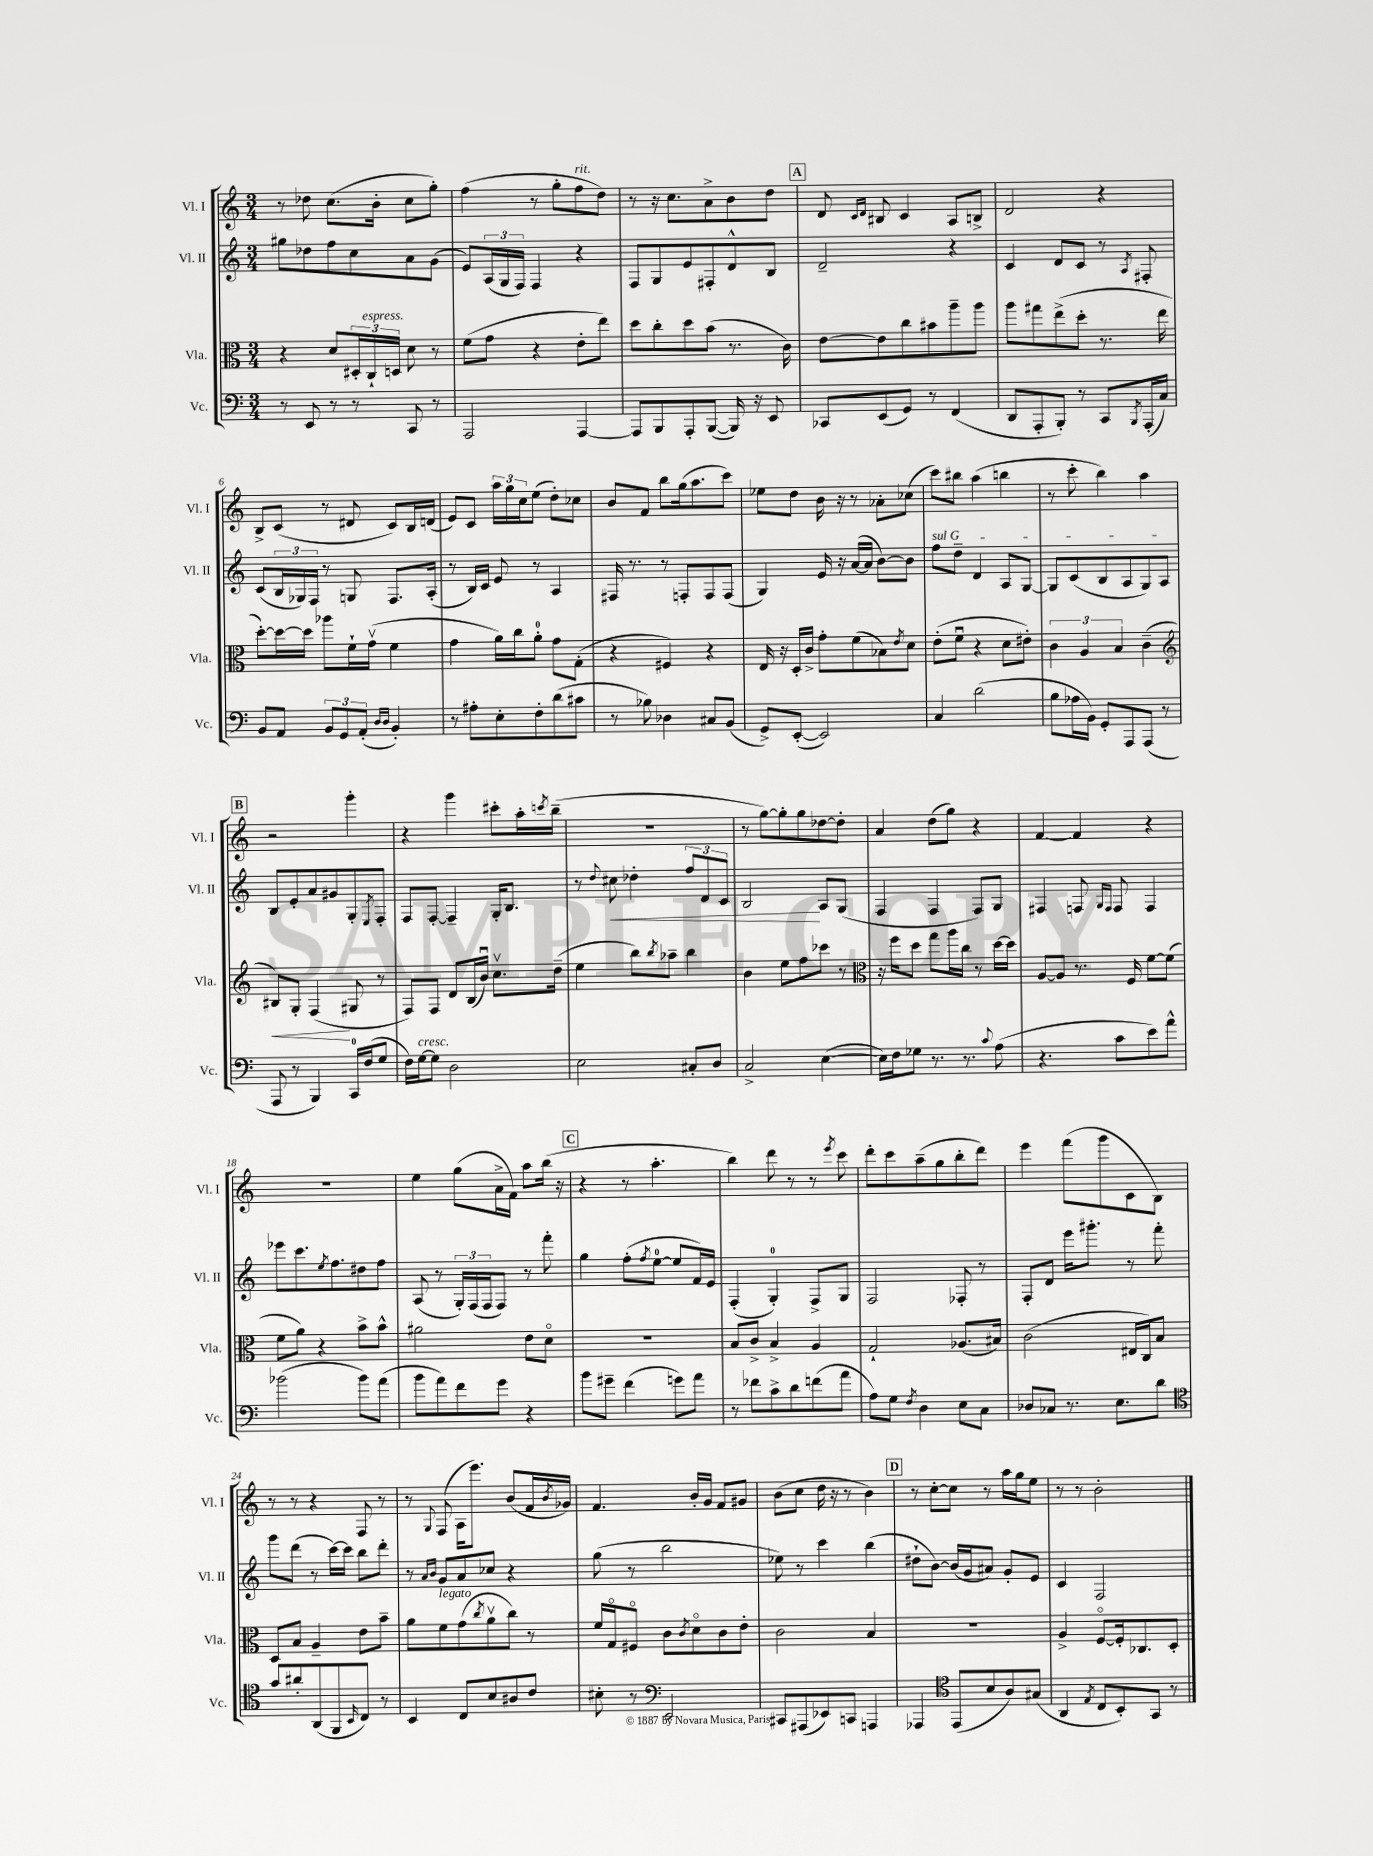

**kern	**kern	**dynam	**kern	**dynam	**kern
*part4	*part3	*part3	*part2	*part2	*part1
*staff4	*staff3	*staff3	*staff2	*staff2	*staff1
*I"Vc.	*I"Vla.	*	*I"Vl. II	*	*I"Vl. I
*I'Vc.	*I'Vla.	*	*I'Vl. II	*	*I'Vl. I
*clefF4	*clefC3	*	*clefG2	*	*clefG2
*k[]	*k[]	*	*k[]	*	*k[]
*M3/4	*M3/4	*	*M3/4	*	*M3/4
=1	=1	=1	=1	=1	=1
8r	4r	.	8gg#X\L	.	8r
8EE/	.	.	8dd-X\	.	8dd-X\
8r	8d/L	.	8ff\	.	(8.cc\L
8r	24D#X'/L	.	8cc\	.	.
!	!LO:TX:a:i:t=espress.	!	!	!	!
.	24C`/	.	.	.	.
.	.	.	.	.	16b'\Jk
.	24Dn/JJ	.	.	.	.
8CC/	8d\	.	8a\	.	8cc\L
8r	8r	.	(8g\J	.	8gg'\J)
=2	=2	=2	=2	=2	=2
2AAA/	(8f\L	.	8e/L)	.	(4ff\
.	8g\J	.	(24A/L	.	.
.	.	.	24G/	.	.
.	.	.	24F/JJ)	.	.
.	4r	.	4F/	.	8r
.	.	.	.	.	8gg'\L
!	!	!	!	!	!LO:TX:a:i:t=rit.
[4AAA/	8e'\L	.	4r	.	8ff\
.	8ee\J)	.	.	.	8dd\J)
=3	=3	=3	=3	=3	=3
8AAA/L]	8dd\L	.	8F/L	.	8r
8BBB/	8cc'\	.	8G/	.	16r
.	.	.	.	.	8.cc\L
8AAA'/	8dd\	.	8e/	.	.
([8BBB/J	(8b\J	.	8F#X'/	.	8a^\
16BBB/])	8.r	.	8d^^/	.	8b\
16r	.	.	.	.	.
8EE/	.	.	8B/J	.	8dd\J
.	16c\)	.	.	.	.
!!LO:REH:place=s1:t=A
=4	=4	=4	=4	=4	=4
8CC-X/L	[8e\L	.	2d~/	.	8d/
.	.	.	.	.	16qqc/LL
.	.	.	.	.	16qqd/JJ
(8EE/	8e\]	.	.	.	8B#X/
8GG/J)	8cc\	.	.	.	4c/
8r	8b#X\	.	.	.	.
(4FF/	8aa~\	.	4r	.	8A/L
.	8aa\J	.	.	.	8Bn^/J
=5	=5	=5	=5	=5	=5
8DD/L	8aa\L	.	4c/	.	2d/
8AAA'/	8gg#X\	.	.	.	.
8BBB'/J)	(8ee^\	.	8d/L	.	.
8r	8dd'\J	.	8c/J	.	.
8CC/L	8.r	.	8r	.	4r
8qBBB/	.	.	8qA/	.	.
(16AAA'/L	.	.	8F#X'/	.	.
16C/JJ)	16ee\	.	.	.	.
!!LO:LB:g=z
=6	=6	=6	=6	=6	=6
8BB/L	[8dd'\L)	.	(8c/L	.	8B^/L
8AA/J	16dd\L_	.	24B/L	.	(8c/J
.	.	.	24G-X/)	.	.
.	16dd\JJ]	.	.	.	.
.	.	.	24F/JJ	.	.
12BB/L	8aa-X\L	.	8r	.	8r
12GG/	.	.	.	.	.
.	16f`\L	.	8Gn/	.	8d#X/
(12AA'/J	.	.	.	.	.
.	(16gv\JJ	.	.	.	.
16qqD/LL	.	.	.	.	.
16qqD/JJ	.	.	.	.	.
4BB'/)	4f\	.	8.F/L	.	8c/L)
.	.	.	.	.	16B/L
.	.	.	(16A'/Jk	.	(16dn/JJ
=7	=7	=7	=7	=7	=7
8r	4g\	.	8r	.	8e/L)
8A#X'\L	.	.	16B/LL)	.	8c/J
.	.	.	16c/JJ	.	.
8E'\	16a\LL)	.	8e/	.	24aa\LL
.	.	.	.	.	24gg\
.	16cc\J	.	.	.	.
.	.	.	.	.	24cc\J
8F'\	8a'\J	.	8r	.	(8ee\J
(8d\	8g\L	.	4A/	.	8dd'\L)
8c#X\J	(8G'\J	.	.	.	8cc-X\J
=8	=8	=8	=8	=8	=8
8r	4r	.	16F#X/	.	8b/L
.	.	.	8.r	.	.
8B-X\)	.	.	.	.	8f/J
4D-X\	4F#X/)	.	8r	.	8bb\L
.	.	.	8Fn'/L	.	(16gg\k
.	.	.	.	.	8.aa\
8C#X/L	4r	.	8F/	.	.
(8BB/J	.	.	(8F/J	.	8ccc\J)
=9	=9	=9	=9	=9	=9
8GG^/L)	16E/	.	4G/)	.	8ee-X\L
.	16r	.	.	.	.
([8EE'/J	16D'/LL	.	.	.	8dd\J
.	16c^/JJ	.	.	.	.
2EE/])	8g'\L	.	16e/	.	16b\
.	.	.	16r	.	16r
.	(8f\	.	([16a/LL	.	8r
.	.	.	16a/JJ]	.	.
.	8B-X\)	.	[8b\L)	.	8a-X'\L
.	8qe/	.	.	.	.
.	8d\J	.	8b\J]	.	(8cc-X\J
=10	=10	=10	=10	=10	=10
!	!	!	!LO:TX:a:i:t=sul G	!	!
4C/	(8e'\L	.	8ff\L	.	8ccc\L)
.	8fu\J	.	8dd~\J	.	8bb#X\J
(2d\	4r	.	4d/	.	(4aa\
.	8d\L	.	8A/L	.	4bbn\
.	8e#X'\J)	.	[8G/J	.	.
=11	=11	=11	=11	=11	=11
8B\L	6c\	.	8G/L]	.	8r
16A-X\L	.	.	(8c/	.	8ccc'\
.	6A/	.	.	.	.
16BB\JJ)	.	.	.	.	.
8GG'/L	.	.	8B/	.	4bb\)
.	6B/	.	.	.	.
8AAA/	.	.	8A/	.	.
(8AAA/J	(4c~\	.	8G/)	.	4aa\
8r	.	.	8A/J	.	.
!!LO:LB:g=z
!!LO:REH:place=s1:t=B
=12	=12	=12	=12	=12	=12
*	*clefG2	*	*	*	*
!	!	!LO:HP:b	!	!	!
8AAA/	8B#X/L)	<	8B/L	.	2r
8r	8G'/J	.	8e'/	.	.
4BBB/)	(4F/	.	8a/	.	.
.	.	.	8g#X/	.	.
16CC/LL	8G#X/	[	8G'/	.	4ggg'\
(16F/J	.	.	.	.	.
.	.	.	8qE/	.	.
8G/J	8r	.	8F'/J	.	.
=13	=13	=13	=13	=13	=13
16F\LL)	8F/L)	.	8F/L	.	4r
!LO:TX:a:i:t=cresc.	!	!	!	!	!
[16G\J	.	.	.	.	.
8G\J]	8F/J	.	[8F'/J	.	.
2D\	8d/L	.	4F~/]	.	4ggg\
.	(16B/L	.	.	.	.
.	16bu/JJ)	.	.	.	.
.	8.ccv\L	.	16G'/KL	.	8ccc#X'\L
.	.	.	8.B/J	.	.
.	.	.	.	.	16aa'\L
.	.	.	.	.	8qcccn/
.	(16dd~\Jk	.	.	.	(16bb~\JJ
=14	=14	=14	=14	=14	=14
2E\	4ee\	.	8r	.	2.r
.	.	.	8qqdd/	.	.
!	!	!	!	!LO:HP:b	!
.	.	.	8cc#X\	<	.
.	8bb\L)	.	4dd-X'\	.	.
.	8qbb/	.	.	.	.
.	8aa-X~\J	.	.	.	.
8C#X'/L	4bb\	.	12ff/L	.	.
.	.	.	12d/	.	.
8D/J	.	.	.	.	.
.	.	.	12c/J	.	.
=15	=15	=15	=15	=15	=15
2C^/	4b\	.	2B/	.	8r
.	.	.	.	.	[8gg\L)
.	8ee\L	.	.	.	8gg'\]
.	8ff\	.	.	.	8gg\
([4E\	8ccc-X\J	.	8A/L	[	[8dd-X\
.	8r	.	(8G/J	.	8dd-'\J]
=16	=16	=16	=16	=16	=16
*	*clefC3	*	*	*	*
16E\LL])	16r	.	4F/	.	4a/
16F\J	16ff\KL	.	.	.	.
8G-X\J	8dd\J	.	.	.	.
8.r	8gg\L	.	4F/	.	(8dd\L
.	16aa\L	.	.	.	8gg\J)
8.r	16cc\JJ	.	.	.	.
.	8r	.	8F/L)	.	4r
8qqc/	.	.	.	.	.
(8A\	[16dd\LL	.	8G/J	.	.
.	16dd\JJ]	.	.	.	.
=17	=17	=17	=17	=17	=17
4.r	[8A/L	.	4F#X/	.	[4f/
.	8A/J]	.	.	.	.
.	8.r	.	8Fn/	.	4f/]
.	.	.	16qqG/LL	.	.
.	.	.	16qqF/JJ	.	.
8c\L	.	.	8F/	.	.
.	16F/	.	.	.	.
8e\)	[8f\L	.	4F/	.	4r
8a^^\J	(8f\J]	.	.	.	.
!!LO:LB:g=z
=18	=18	=18	=18	=18	=18
(2b-X\	8f\L	.	8eee-X\L	.	2.r
.	8a\J)	.	8.ccc\	.	.
.	4r	.	.	.	.
.	.	.	8qee/	.	.
.	.	.	8.ff\	.	.
8b-\L)	8b^\L	.	8dd#X\	.	.
(8a\J	8b^^\J	.	8ff\J	.	.
=19	=19	=19	=19	=19	=19
8b\L	2a#X\	.	(8A/	.	4ee\
8a\)	.	.	8r	.	.
8f\	.	.	24G'/LL)	.	(8gg\L
.	.	.	(24F/	.	.
.	.	.	24F/J	.	.
8g\J	.	.	8F/J)	.	16a^\L
.	.	.	.	.	16f\JJ)
4r	8e\L	.	8r	.	8aa\L
.	8d\J	.	8fff'\	.	(16bb\Jk
.	.	.	.	.	16r
!!LO:REH:place=s1:t=C
=20	=20	=20	=20	=20	=20
8b\L	2.r	.	4gg\	.	4r
8g#X~\J	.	.	.	.	.
(4f\	.	.	(8ff'\L	.	8r
.	.	.	8qff/	.	.
.	.	.	[8ee\J	.	4.aa'\
8gn\L)	.	.	8ee/L]	.	.
8a\J	.	.	16f/L)	.	.
.	.	.	16e/JJ	.	.
=21	=21	=21	=21	=21	=21
8r	8B/L	.	(4F'/	.	4bb\)
8f-X\L	8c^/J	.	.	.	.
8c^\	4B^/	.	4G'/)	.	8ddd\
8d\	.	.	.	.	8r
(8fn\	4A/	.	8F^/L	.	8r
.	.	.	.	.	8qeee/
8a\J	.	.	8G/J	.	8ccc\
=22	=22	=22	=22	=22	=22
8A\L)	2G`/	.	2F/	.	8ddd'\L
8G\J	.	.	.	.	8ccc\
8qF/	.	.	.	.	.
4D\	.	.	.	.	(8aa~\
.	.	.	.	.	8gg\
8E\L	(8.A-X/L	.	8F-X'/	.	8bb'\
8C\J	.	.	8r	.	8ddd\J)
.	16B#X/Jk)	.	.	.	.
=23	=23	=23	=23	=23	=23
8D-X/L	(2c\	.	8F'/L	.	4eee\
8C-X/J	.	.	8d/J	.	.
8.r	.	.	16eee\KL	.	(8fff\L
.	.	.	8.ggg#X'\J	.	.
.	.	.	.	.	8ggg\
8.E\L	.	.	.	.	.
.	16E#X/LL	.	8r	.	8c\
.	16C/J)	.	.	.	.
8d\J	8B/J	.	8fff'\	.	8B\J)
!!LO:LB:g=z
=24	=24	=24	=24	=24	=24
*clefC4	*	*	*	*	*
8g/L	8D/L	.	8ggg\L	.	8r
8a#X'/	8B/J	.	(8ddd\J	.	8r
(8AA/	4A~/	.	8r	.	4r
8FF/	.	.	[16ccc\LL)	.	.
.	.	.	16ccc\JJ]	.	.
16qqBB/	.	.	.	.	.
8C/J)	8e\L	.	8bb\L	.	8F/
8r	8b~\J	.	8ddd'\J	.	8r
=25	=25	=25	=25	=25	=25
4BB/	8a\L	.	8r	.	8r
.	.	.	16qqa/LL	.	.
.	.	.	16qqb/JJ	.	8qqG/
!	!LO:TX:a:i:t=legato	!	!	!	!
.	8f\	.	8g/L	.	(8F/
8C/L	(8g\	.	8a/	.	16A\KL
.	.	.	.	.	8.eee\J)
.	8qcc/	.	.	.	.
8B/	8av\	.	8cc-X/J	.	.
8A#X/	8cc\J)	.	4r	.	(8b/L
8c/J	8r	.	.	.	16f/L
.	.	.	.	.	8qb/
.	.	.	.	.	16g-X/JJ)
=26	=26	=26	=26	=26	=26
8B#X'\	16f/LL	.	(8gg\	.	4.f/
.	16G/J	.	.	.	.
8r	8F#X/J	.	8r	.	.
*clefF4	*	*	*	*	*
2EE/	8c\L	.	2bb\	.	.
.	8qc/	.	.	.	.
.	8d\	.	.	.	16b'/LL
.	.	.	.	.	16g/JJ
.	8c\	.	.	.	8f/L
.	8e'\J	.	.	.	8g#X/J
=27	=27	=27	=27	=27	=27
8CC#X/L	2c\	.	8ee-X\)	.	(8b\L
(8AAA#X/	.	.	8r	.	8cc\J
8EE-X/)	.	.	4ccc\	.	16dd\
.	.	.	.	.	16r
8CCn/J	.	.	.	.	8r
4AAAn/	4B/	.	(4bb\	.	4b\)
!!LO:REH:place=s1:t=D
=28	=28	=28	=28	=28	=28
4AAA-X/	2.r	.	8dd#X`\L	.	8r
.	.	.	[8b\J)	.	[8cc'\L
*clefC4	*	*	*	*	*
(8EE/L	.	.	(16b/LL]	.	8cc\J]
.	.	.	16g/J	.	.
8B/	.	.	8a#X/J)	.	8r
8A/)	.	.	8g'/L	.	16aa\LL
.	.	.	.	.	16gg\J
(8G#X/J	.	.	8e/J	.	8ee\J
=29	=29	=29	=29	=29	=29
4AA/	4A^/	.	4c/	.	8r
.	.	.	.	.	8r
8qE/	.	.	.	.	.
8C/L	[8F/L	.	2F/	.	2b'\
8BB'/)	16F'/k]	.	.	.	.
.	8.C-X/	.	.	.	.
8GG/J	.	.	.	.	.
8r	8D'/J	.	.	.	.
==	==	==	==	==	==
*-	*-	*-	*-	*-	*-
